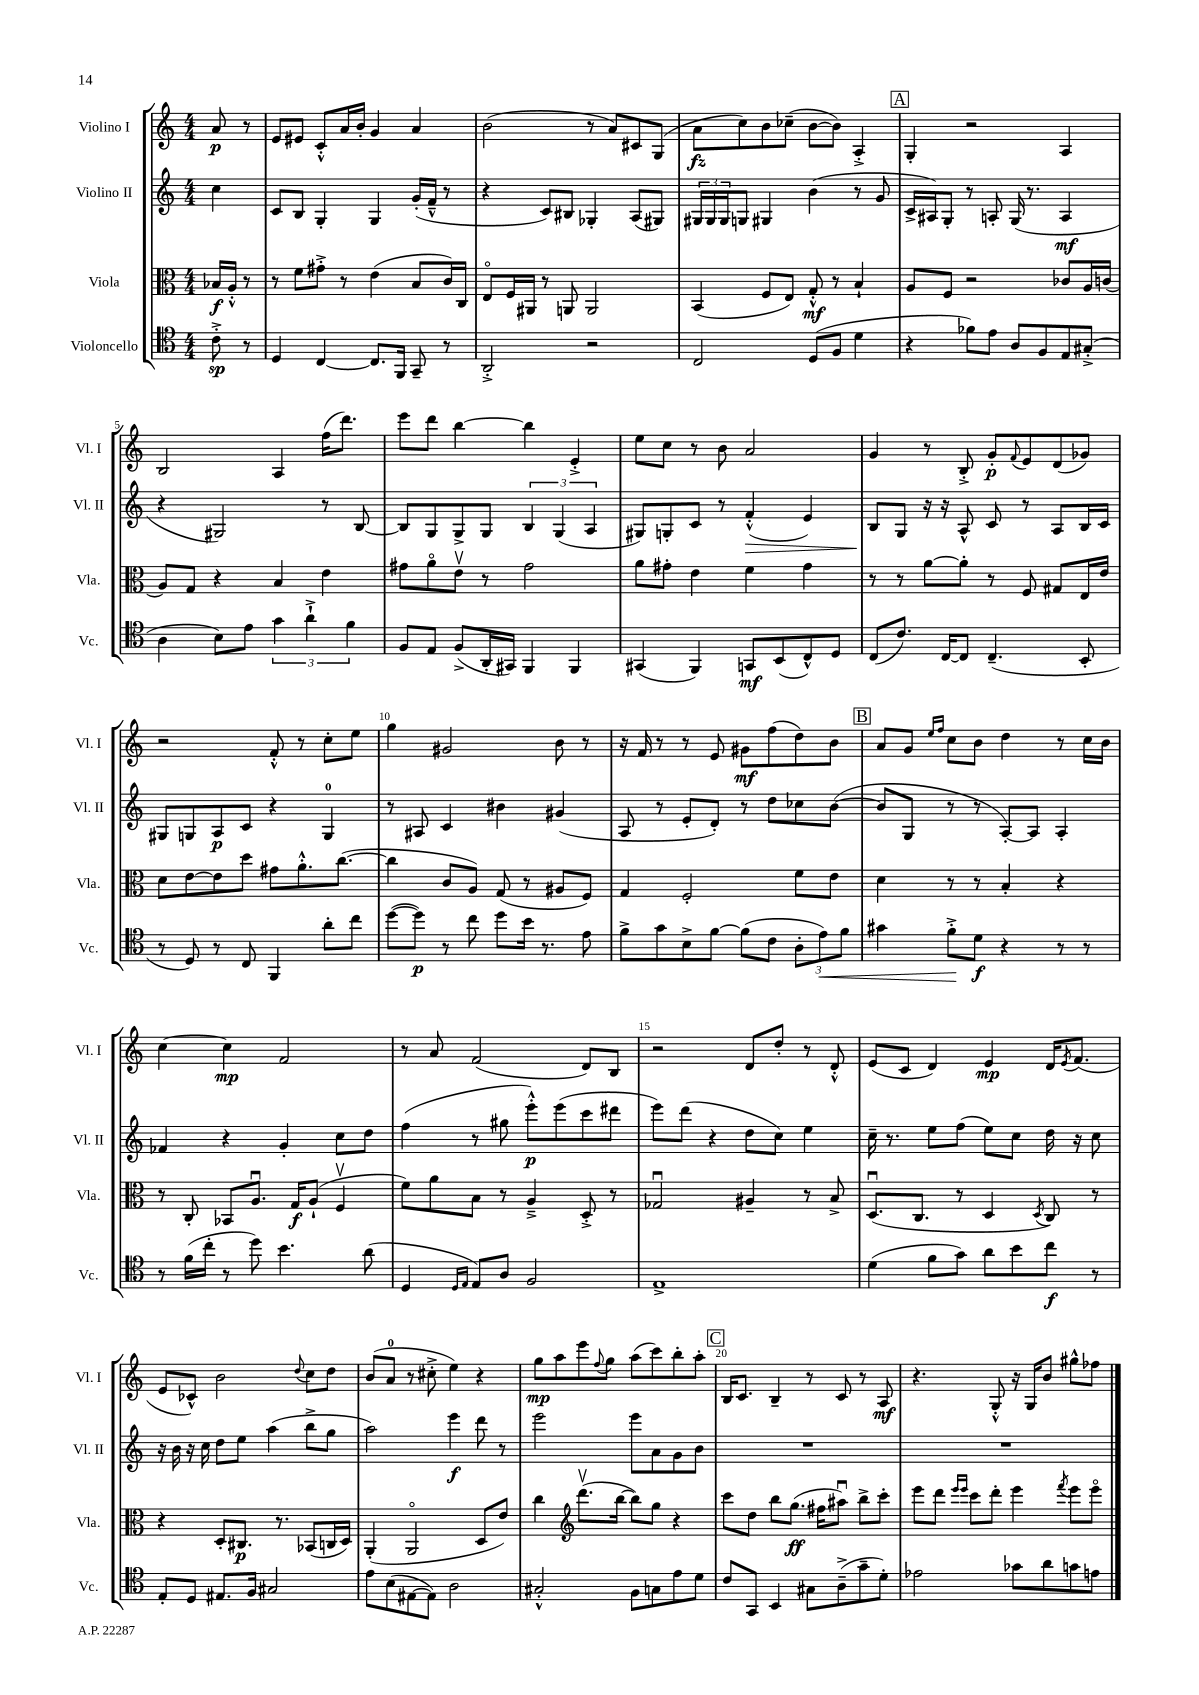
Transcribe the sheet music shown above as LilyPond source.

<<
\new StaffGroup <<
\new Staff = "s0" \with { instrumentName = "Violino I" shortInstrumentName = "Vl. I" } {
    \clef treble \key c \major \numericTimeSignature \time 4/4 \partial 4
    a'8\p r8 |
    e'8 eis'8 c'8-.-^ a'16 b'16-. g'4 a'4 |
    b'2( r8 a'8) cis'8 g8( |
    a'8\fz c''8) b'8 ces''8--( b'8~ b'8) a4-.-> |
    \mark \markup { \box "A" } g4-. r2 a4 |
    b2 a4 f''16( d'''8.) |
    e'''8 d'''8 b''4~ b''4 e'4-.-> |
    e''8 c''8 r8 b'8 a'2 |
    g'4 r8 b8-.-> g'8-.\p \appoggiatura { f'8 } e'8 d'8( ges'8) |
    r2 f'8-.-^ r8 c''8-. e''8 |
    g''4 gis'2 b'8 r8 |
    r16 f'16 r8 r8 e'8 gis'8\mf f''8( d''8) b'8 |
    \mark \markup { \box "B" } a'8 g'8 \grace { e''16 f''16 } c''8 b'8 d''4 r8 c''16 b'16 |
    c''4~ c''4\mp f'2 |
    r8 a'8 f'2( d'8) b8 |
    r2 d'8 d''8-. r8 d'8-.-^ |
    e'8( c'8 d'4) e'4\mp d'16 \acciaccatura { e'8 } f'8.( |
    e'8 ces'8-^) b'2 \appoggiatura { d''8 } c''8 d''8 |
    b'8( a'8-0 r8 cis''8-.-> e''4) r4 |
    g''8\mp a''8 e'''8 \appoggiatura { f''8 } g''8 a''8( c'''8) b''8-. a''8-. |
    \mark \markup { \box "C" } b16 c'8. b4-- r8 c'8 r8 a8\mf |
    r4. g8-.-^ r16 g16 b'8 gis''8-^ fes''8 \bar "|." |
}
\new Staff = "s1" \with { instrumentName = "Violino II" shortInstrumentName = "Vl. II" } {
    \clef treble \key c \major \numericTimeSignature \time 4/4 \partial 4
    c''4 |
    c'8 b8 g4-. g4 g'16-.( f'16---^ r8 |
    r4 c'8) bis8 ges4-. a8( gis8) |
    \tuplet 3/2 { gis16 gis16 gis16 } g8 gis4 b'4( r8 g'8 |
    \mark \markup { \box "A" } c'16-> ais16) g8-. r8 a8-. g16( r8. a4\mf |
    r4 gis2) r8 b8~ |
    b8 g8 g8-> g8 \tuplet 3/2 { b4 g4( a4 } |
    gis8) g8-. c'8 r8 f'4-.-^\>( e'4) |
    b8\! g8 r16 r16 a8-^ c'8 r8 a8 b16 c'16 |
    gis8 g8 a8\p c'8 r4 g4-0 |
    r8 ais8 c'4 bis'4 gis'4( |
    a8 r8 e'8-. d'8-.) r8 d''8 ces''8 b'8~( |
    \mark \markup { \box "B" } b'8 g8 r8 r8 a8~-.) a8 a4-. |
    fes'4 r4 g'4-. c''8 d''8 |
    f''4( r8 gis''8 e'''8-.-^\p) e'''8( c'''8 dis'''8 |
    e'''8) d'''8( r4 d''8 c''8) e''4 |
    c''16-- r8. e''8 f''8( e''8) c''8 d''16 r16 c''8 |
    r16 b'16 r16 c''16 d''8 e''8 a''4( b''8-> g''8 |
    a''2) e'''4\f d'''8 r8 |
    e'''2 e'''8 a'8 g'8 b'8 |
    \mark \markup { \box "C" } R1 |
    R1 \bar "|." |
}
\new Staff = "s2" \with { instrumentName = "Viola" shortInstrumentName = "Vla." } {
    \clef alto \key c \major \numericTimeSignature \time 4/4 \partial 4
    bes16\f a16-.-^ r8 |
    r8 f'8 gis'8-.-> r8 e'4( b8 c'16) c16 |
    e8\flageolet f16 ais,16 r8 a,8 a,2 |
    b,4( f8 e8) g8-.-^\mf r8 b4-! |
    \mark \markup { \box "A" } a8 f8 r2 ces'8 a16 c'16( |
    a8) g8 r4 b4 e'4 |
    gis'8 a'8\flageolet e'8\upbow r8 gis'2 |
    a'8 gis'8-. e'4 f'4 gis'4 |
    r8 r8 a'8~ a'8-. r8 f8 gis8 e16 e'16 |
    d'8 e'8~ e'8 d''8 gis'8 a'8.-.-^ c''8.~( |
    c''4 c'8 a8) g8( r8 ais8 f8) |
    g4 f2-. f'8 e'8 |
    \mark \markup { \box "B" } d'4 r8 r8 b4-. r4 |
    r8 c8-. bes,8 a8.\downbow g16\f a8-!( f4\upbow |
    f'8) a'8 b8 r8 a4---> d8-.-> r8 |
    ges2\downbow ais4-- r8 b8-> |
    d8.\downbow( c8. r8 d4 \acciaccatura { d8 } c8) r8 |
    r4 d8-. cis8.\p r8. bes,8( c16 d16) |
    a,4-.( a,2\flageolet d8 e'8) |
    c''4 \clef treble d'''8.\upbow( b''16~ b''8) g''8 r4 |
    \mark \markup { \box "C" } c'''8 d''8 b''8 g''8.\ff( fis''16 ais''8\downbow) b''8-> c'''8-. |
    e'''8 d'''8 \grace { e'''16 e'''16 } c'''8 d'''8-. e'''4 \acciaccatura { f'''8 } e'''8 e'''8\flageolet \bar "|." |
}
\new Staff = "s3" \with { instrumentName = "Violoncello" shortInstrumentName = "Vc." } {
    \clef tenor \key c \major \numericTimeSignature \time 4/4 \partial 4
    c'8-.->\sp r8 |
    d4 c4~ c8. f,16 g,8-- r8 |
    a,2-.-> r2 |
    c2 d8( f8 d'4 |
    \mark \markup { \box "A" } r4 fes'8) e'8 a8 f8 e8 gis8-.->( |
    a4 b8) e'8 \tuplet 3/2 { g'4 a'4-!-> f'4 } |
    f8 e8 f8->( a,16-. gis,16) f,4 f,4 |
    gis,4( f,4) g,8\mf b,8( c8-^) d8 |
    c8( c'8.) c16~ c8 c4.--( b,8-. |
    r8 d8) r8 c8 f,4 a'8-. c''8 |
    d''8~( d''8\p) r8 c''8 d''8 b'16 r8. e'8 |
    f'8-> g'8 b8-> f'8~ f'8( c'8 \tuplet 3/2 { a8-. e'8\<) f'8 } |
    \mark \markup { \box "B" } gis'4 f'8-.->\! d'8\f r4 r8 r8 |
    r8 f'16( c''16-. r8 d''8) b'4. a'8( |
    d4 \grace { d16 e16 } e8) a8 f2 |
    e1-> |
    d'4( f'8 g'8) a'8 b'8 c''8\f r8 |
    e8-. d8 eis8. f16 gis2 |
    e'8 b8( eis8~ eis8) a2 |
    gis2-.-^ f8 g8 e'8 d'8 |
    \mark \markup { \box "C" } c'8 g,8 b,4 gis8 a8--->( g'8-- d'8-.) |
    ees'2 ges'8 a'8 g'8 e'8 \bar "|." |
}
>>
>>
\layout { \context { \Score \override BarNumber.break-visibility = ##(#f #t #t) barNumberVisibility = #(every-nth-bar-number-visible 5) } }
